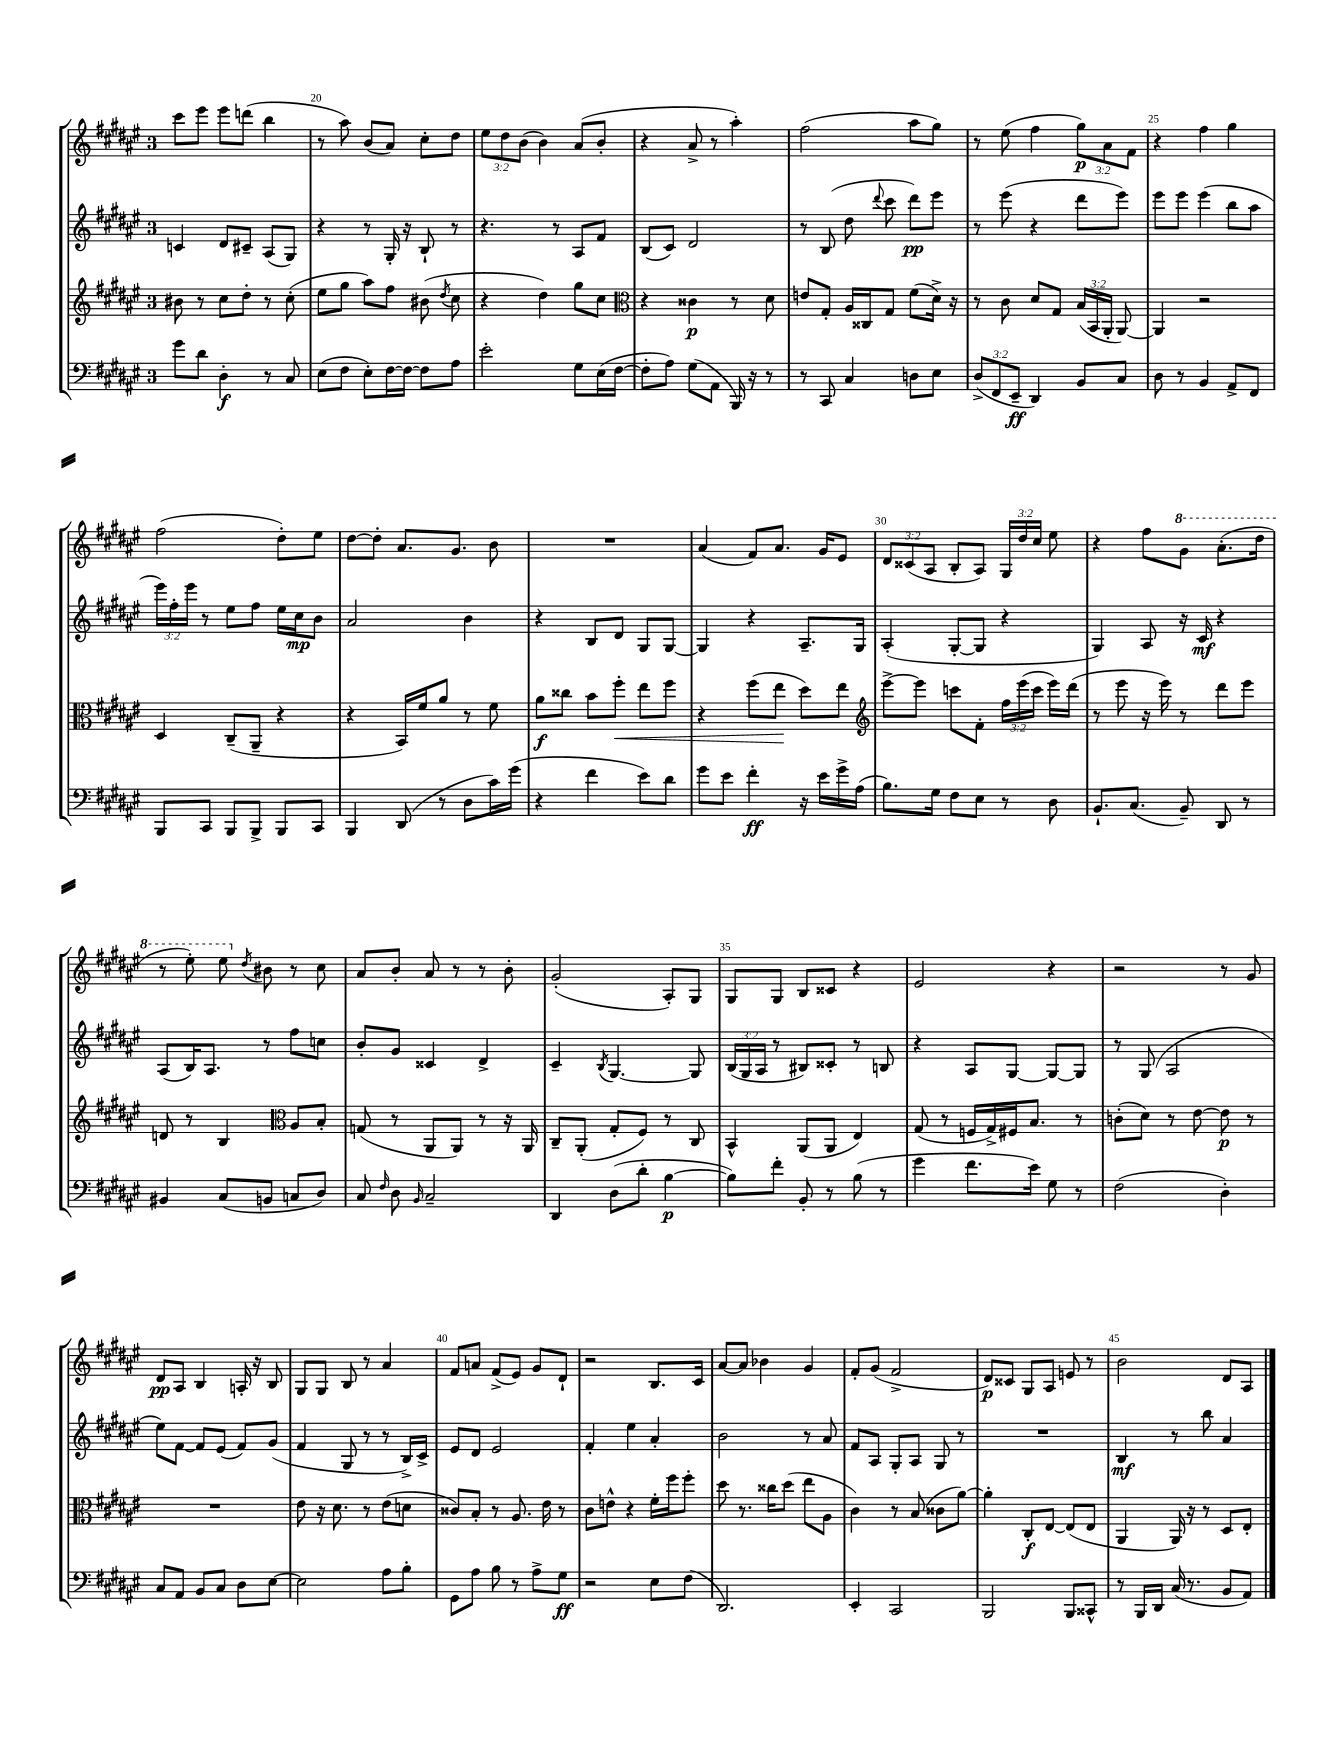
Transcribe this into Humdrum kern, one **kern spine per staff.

**kern	**dynam	**kern	**dynam	**kern	**dynam	**kern	**dynam
*part4	*part4	*part3	*part3	*part2	*part2	*part1	*part1
*staff4	*staff4	*staff3	*staff3	*staff2	*staff2	*staff1	*staff1
*clefF4	*	*clefG2	*	*clefG2	*	*clefG2	*
*k[f#c#g#d#a#e#]	*	*k[f#c#g#d#a#e#]	*	*k[f#c#g#d#a#e#]	*	*k[f#c#g#d#a#e#]	*
*M3/4	*	*M3/4	*	*M3/4	*	*M3/4	*
=19	=19	=19	=19	=19	=19	=19	=19
8g#\L	.	8b#X\	.	4cn/	.	8ccc#\L	.
8d#\J	.	8r	.	.	.	8eee#\J	.
4D#'\	f	8cc#\L	.	8d#/L	.	8eee#\L	.
.	.	8dd#'\J	.	8c#X~/J	.	(8dddn\J	.
8r	.	8r	.	(8A#/L	.	4bb\	.
8C#/	.	(8cc#'\	.	8G#/J)	.	.	.
=20	=20	=20	=20	=20	=20	=20	=20
(8E#\L	.	8ee#\L	.	4r	.	8r	.
8F#\J	.	8gg#\J	.	.	.	8aa#\)	.
8E#'\L)	.	8aa#\L)	.	8r	.	(8b/L	.
[16F#\L	.	8ff#\J	.	16G#'/	.	8a#/J)	.
16F#\JJ_	.	.	.	16r	.	.	.
8F#\L]	.	(8b#X\	.	8B`/	.	8cc#'\L	.
.	.	8qdd#/	.	.	.	.	.
8A#\J	.	8cc#\	.	8r	.	8dd#\J	.
=21	=21	=21	=21	=21	=21	=21	=21
2e#'\	.	4r	.	4.r	.	12ee#\L	.
.	.	.	.	.	.	12dd#\	.
.	.	.	.	.	.	(12b\J	.
.	.	4dd#\)	.	.	.	4b\)	.
.	.	.	.	8r	.	.	.
8G#\L	.	8gg#\L	.	8A#/L	.	(8a#/L	.
(16E#\L	.	8cc#\J	.	8f#/J	.	8b'/J	.
[16F#\JJ	.	.	.	.	.	.	.
=22	=22	=22	=22	=22	=22	=22	=22
*	*	*clefC3	*	*	*	*	*
8F#'\L]	.	4r	.	(8B/L	.	4r	.
8A#\J)	.	.	.	8c#/J)	.	.	.
(8G#\L	.	4c##X\	p	2d#/	.	8a#^/	.
8AA#\J	.	.	.	.	.	8r	.
16BBB/)	.	8r	.	.	.	4aa#'\)	.
16r	.	.	.	.	.	.	.
8r	.	8d#\	.	.	.	.	.
=23	=23	=23	=23	=23	=23	=23	=23
8r	.	8en/L	.	8r	.	(2ff#\	.
8CC#/	.	8G#'/J	.	(8B/	.	.	.
4C#/	.	16A#/LL	.	8dd#\	.	.	.
.	.	16C##X/J	.	.	.	.	.
.	.	.	.	8qqddd#/	.	.	.
.	.	8G#/J	.	8ccc#\	.	.	.
8Dn\L	.	(8f#\L	.	8ddd#\L)	pp	8aa#\L	.
8E#\J	.	16d#^\Jk)	.	8eee#\J	.	8gg#\J)	.
.	.	16r	.	.	.	.	.
=24	=24	=24	=24	=24	=24	=24	=24
(12D#^/L	.	8r	.	8r	.	8r	.
12FF#/	.	.	.	.	.	.	.
.	.	8c#\	.	(8eee#\	.	(8ee#\	.
12EE#~/J	ff	.	.	.	.	.	.
4DD#/)	.	8d#/L	.	4r	.	4ff#\	.
.	.	8G#/J	.	.	.	.	.
8BB/L	.	(24B/LL	.	8ddd#\L	.	12gg#\L)	p
.	.	24BB/	.	.	.	.	.
.	.	24AA#'/JJ	.	.	.	12a#\	.
8C#/J	.	[8AA#/)	.	8eee#\J)	.	.	.
.	.	.	.	.	.	12f#\J	.
=25	=25	=25	=25	=25	=25	=25	=25
8D#\	.	4AA#/]	.	8eee#\L	.	4r	.
8r	.	.	.	8eee#\J	.	.	.
4BB/	.	2r	.	(4eee#\	.	4ff#\	.
8AA#^/L	.	.	.	8bb\L	.	4gg#\	.
8FF#/J	.	.	.	8aa#\J	.	.	.
!!LO:LB:g=z
=26	=26	=26	=26	=26	=26	=26	=26
8BBB/L	.	4D#/	.	24eee#\LL)	.	(2ff#\	.
.	.	.	.	24ff#'\	.	.	.
.	.	.	.	24eee#\JJ	.	.	.
8CC#/J	.	.	.	8r	.	.	.
8BBB/L	.	(8C#~/L	.	8ee#\L	.	.	.
8BBB^/J	.	8AA#~/J	.	8ff#\J	.	.	.
8BBB/L	.	4r	.	16ee#\LL	.	8dd#'\L)	.
.	.	.	.	16cc#\J	mp	.	.
8CC#/J	.	.	.	8b\J	.	8ee#\J	.
=27	=27	=27	=27	=27	=27	=27	=27
4BBB/	.	4r	.	2a#/	.	[8dd#\L	.
.	.	.	.	.	.	8dd#'\J]	.
(8DD#/	.	16BB/LL)	.	.	.	8.a#/L	.
.	.	16f#/J	.	.	.	.	.
8r	.	8a#/J	.	.	.	.	.
.	.	.	.	.	.	8.g#/J	.
8D#\L	.	8r	.	4b\	.	.	.
16c#\L)	.	8f#\	.	.	.	8b\	.
(16g#\JJ	.	.	.	.	.	.	.
=28	=28	=28	=28	=28	=28	=28	=28
4r	.	8a#\L	f	4r	.	2.r	.
.	.	8cc##X\J	.	.	.	.	.
4f#\	.	8b\L	.	8B/L	.	.	.
!	!	!	!LO:HP:b	!	!	!	!
.	.	8ff#'\J	<	8d#/J	.	.	.
8e#\L)	.	8ee#\L	.	8G#/L	.	.	.
8d#\J	.	8ff#\J	.	[8G#/J	.	.	.
=29	=29	=29	=29	=29	=29	=29	=29
8g#\L	.	4r	.	4G#/]	.	(4a#/	.
8e#\J	.	.	.	.	.	.	.
4f#'\	ff	(8ff#\L	.	4r	.	8f#/L)	.
.	.	8ee#\J	.	.	.	8.a#/J	.
16r	.	8dd#\L)	[	8.A#~/L	.	.	.
16e#\LL	.	.	.	.	.	16g#/KL	.
16g#^\	.	8ee#\J	.	.	.	8e#/J	.
(16A#\JJ	.	.	.	16G#/Jk	.	.	.
=30	=30	=30	=30	=30	=30	=30	=30
*	*	*clefG2	*	*	*	*	*
8.B\L)	.	[8eee#^\L	.	(4A#'/	.	12d#/L	.
.	.	.	.	.	.	(12c##X/	.
.	.	8eee#\J]	.	.	.	.	.
.	.	.	.	.	.	12A#/J	.
16G#\Jk	.	.	.	.	.	.	.
8F#\L	.	8cccn\L	.	[8G#'/L	.	8B'/L	.
8E#\J	.	8f#'\J	.	8G#/J]	.	8A#/J)	.
8r	.	24ff#\LL	.	4r	.	24G#/LL	.
.	.	(24eee#\	.	.	.	24dd#/	.
.	.	24ccc\JJ	.	.	.	24cc#/JJ	.
8D#\	.	16eee#\LL)	.	.	.	8ee#\	.
.	.	(16ddd#\JJ	.	.	.	.	.
=31	=31	=31	=31	=31	=31	=31	=31
8.BB`/L	.	8r	.	4G#/)	.	4r	.
.	.	8eee#\	.	.	.	.	.
(8.C#/J	.	.	.	.	.	.	.
.	.	16r	.	8A#/	.	8ff#\L	.
.	.	16eee#\)	.	.	.	.	.
*	*	*	*	*	*	*8va	*
8BB~/)	.	8r	.	16r	.	8gg#\J	.
.	.	.	.	16c#/	mf	.	.
8DD#/	.	8ddd#\L	.	4r	.	(8.aa#'\L	.
8r	.	8eee#\J	.	.	.	.	.
.	.	.	.	.	.	16ddd#\Jk	.
!!LO:LB:g=z
=32	=32	=32	=32	=32	=32	=32	=32
4BB#X/	.	8dn/	.	(8A#/L	.	8r	.
.	.	8r	.	16B/K)	.	8eee#'\)	.
.	.	.	.	8.A#/J	.	.	.
(8C#/L	.	4B/	.	.	.	8eee#\	.
*	*	*	*	*	*	*X8va	*
.	.	.	.	.	.	8qdd#/	.
8BBn/J	.	.	.	8r	.	8b#X\	.
*	*	*clefC3	*	*	*	*	*
8Cn/L	.	8A#/L	.	8ff#\L	.	8r	.
8D#/J)	.	8B'/J	.	8ccn\J	.	8cc#\	.
=33	=33	=33	=33	=33	=33	=33	=33
8C#/	.	(8Gn/	.	8b'/L	.	8a#/L	.
16qqF#/	.	.	.	.	.	.	.
8D#\	.	8r	.	8g#/J	.	8b'/J	.
16qqBB/	.	.	.	.	.	.	.
2C#~/	.	8AA#/L	.	4c##X/	.	8a#/	.
.	.	8AA#/J)	.	.	.	8r	.
.	.	8r	.	4d#^/	.	8r	.
.	.	16r	.	.	.	8b'\	.
.	.	16AA#/	.	.	.	.	.
=34	=34	=34	=34	=34	=34	=34	=34
4DD#/	.	8C#~/L	.	4c#~/	.	(2g#'/	.
.	.	(8AA#'/J	.	.	.	.	.
.	.	.	.	8qB/	.	.	.
(8D#\L	.	8G#'/L	.	[4.G#/	.	.	.
8d#'\J	.	8F#/J)	.	.	.	.	.
[4B\	p	8r	.	.	.	8A#'/L)	.
.	.	8C#/	.	8G#/]	.	8G#/J	.
=35	=35	=35	=35	=35	=35	=35	=35
8B\L])	.	4BB^^/	.	(24B/LL	.	8G#/L	.
.	.	.	.	24G#/	.	.	.
.	.	.	.	24A#/JJ	.	.	.
8f#'\J	.	.	.	8r	.	8G#/J	.
8BB'/	.	(8AA#/L	.	8B#X/L)	.	8B/L	.
8r	.	8AA#/J	.	8c##X'/J	.	8c##X/J	.
(8B\	.	4E#/)	.	8r	.	4r	.
8r	.	.	.	8Bn/	.	.	.
=36	=36	=36	=36	=36	=36	=36	=36
4g#\	.	(8G#/	.	4r	.	2e#/	.
.	.	8r	.	.	.	.	.
8.f#\L	.	16Fn/LL	.	8A#/L	.	.	.
.	.	16G#^/)	.	.	.	.	.
.	.	16F#X/J	.	[8G#/J	.	.	.
16e#\Jk)	.	8.B/J	.	.	.	.	.
8G#\	.	.	.	8G#/L_	.	4r	.
8r	.	8r	.	8G#/J]	.	.	.
=37	=37	=37	=37	=37	=37	=37	=37
(2F#\	.	(8cn'\L	.	8r	.	2r	.
.	.	8d#\J)	.	(8G#/	.	.	.
.	.	8r	.	2A#/	.	.	.
.	.	[8e#\	.	.	.	.	.
4D#'\)	.	8e#\]	p	.	.	8r	.
.	.	8r	.	.	.	8g#/	.
!!LO:LB:g=z
=38	=38	=38	=38	=38	=38	=38	=38
8C#/L	.	2.r	.	8ee#\L)	.	8d#/L	pp
8AA#/J	.	.	.	[8f#\J	.	8A#/J	.
8BB/L	.	.	.	8f#/L]	.	4B/	.
8C#/J	.	.	.	(8e#/J	.	.	.
8D#\L	.	.	.	8f#/L)	.	16An'/	.
.	.	.	.	.	.	16r	.
[8E#\J	.	.	.	(8g#/J	.	8B/	.
=39	=39	=39	=39	=39	=39	=39	=39
2E#\]	.	8e#\	.	4f#/	.	8G#/L	.
.	.	16r	.	.	.	8G#/J	.
.	.	8.d#\	.	.	.	.	.
.	.	.	.	8G#/	.	8B/	.
.	.	8r	.	8r	.	8r	.
8A#\L	.	(8e#\L	.	8r	.	4a#/	.
8B'\J	.	8dn\J	.	16B^/LL)	.	.	.
.	.	.	.	16c#^/JJ	.	.	.
=40	=40	=40	=40	=40	=40	=40	=40
8GG#\L	.	8c##X/L)	.	8e#/L	.	8f#/L	.
8A#\J	.	8B'/J	.	8d#/J	.	8an/J	.
8B\	.	8r	.	2e#/	.	(8f#^/L	.
8r	.	8.A#/	.	.	.	8e#/J)	.
8A#^\L	.	.	.	.	.	8g#/L	.
.	.	16e#\	.	.	.	.	.
8G#\J	ff	8r	.	.	.	8d#`/J	.
=41	=41	=41	=41	=41	=41	=41	=41
2r	.	8c#\L	.	4f#'/	.	2r	.
.	.	8en^^\J	.	.	.	.	.
.	.	4r	.	4ee#\	.	.	.
8E#\L	.	16f#'\LL	.	4a#'/	.	8.B/L	.
.	.	16ff#\J	.	.	.	.	.
(8F#\J	.	8ff#'\J	.	.	.	.	.
.	.	.	.	.	.	16c#/Jk	.
=42	=42	=42	=42	=42	=42	=42	=42
2.DD#/)	.	8dd#\	.	2b\	.	[8a#/L	.
.	.	8.r	.	.	.	8a#/J]	.
.	.	.	.	.	.	4b-X\	.
.	.	16cc##X\KL	.	.	.	.	.
.	.	(8dd#\J	.	.	.	.	.
.	.	8ee#\L	.	8r	.	4g#/	.
.	.	8A#\J	.	8a#/	.	.	.
=43	=43	=43	=43	=43	=43	=43	=43
4EE#'/	.	4c#\)	.	8f#/L	.	8f#'/L	.
.	.	.	.	8A#/J	.	(8g#/J	.
2CC#/	.	8r	.	8G#'/L	.	2f#^/	.
.	.	(8B/	.	8A#/J	.	.	.
.	.	8c##X\L	.	8G#/	.	.	.
.	.	[8a#\J)	.	8r	.	.	.
=44	=44	=44	=44	=44	=44	=44	=44
2BBB/	.	4a#'\]	.	2.r	.	8d#/L)	p
.	.	.	.	.	.	8c##X/J	.
.	.	8C#'/L	f	.	.	8G#/L	.
.	.	[8E#/J	.	.	.	8A#/J	.
8BBB/L	.	(8E#/L]	.	.	.	8en/	.
8CC##X^^/J	.	8E#/J	.	.	.	8r	.
=45	=45	=45	=45	=45	=45	=45	=45
8r	.	4AA#/	.	4B/	mf	2b\	.
16BBB/LL	.	.	.	.	.	.	.
16DD#/JJ	.	.	.	.	.	.	.
(16C#/	.	16AA#/)	.	8r	.	.	.
8.r	.	16r	.	.	.	.	.
.	.	8r	.	8bb\	.	.	.
8BB/L	.	8D#/L	.	4a#/	.	8d#/L	.
8AA#/J)	.	8E#'/J	.	.	.	8A#/J	.
==	==	==	==	==	==	==	==
*-	*-	*-	*-	*-	*-	*-	*-
